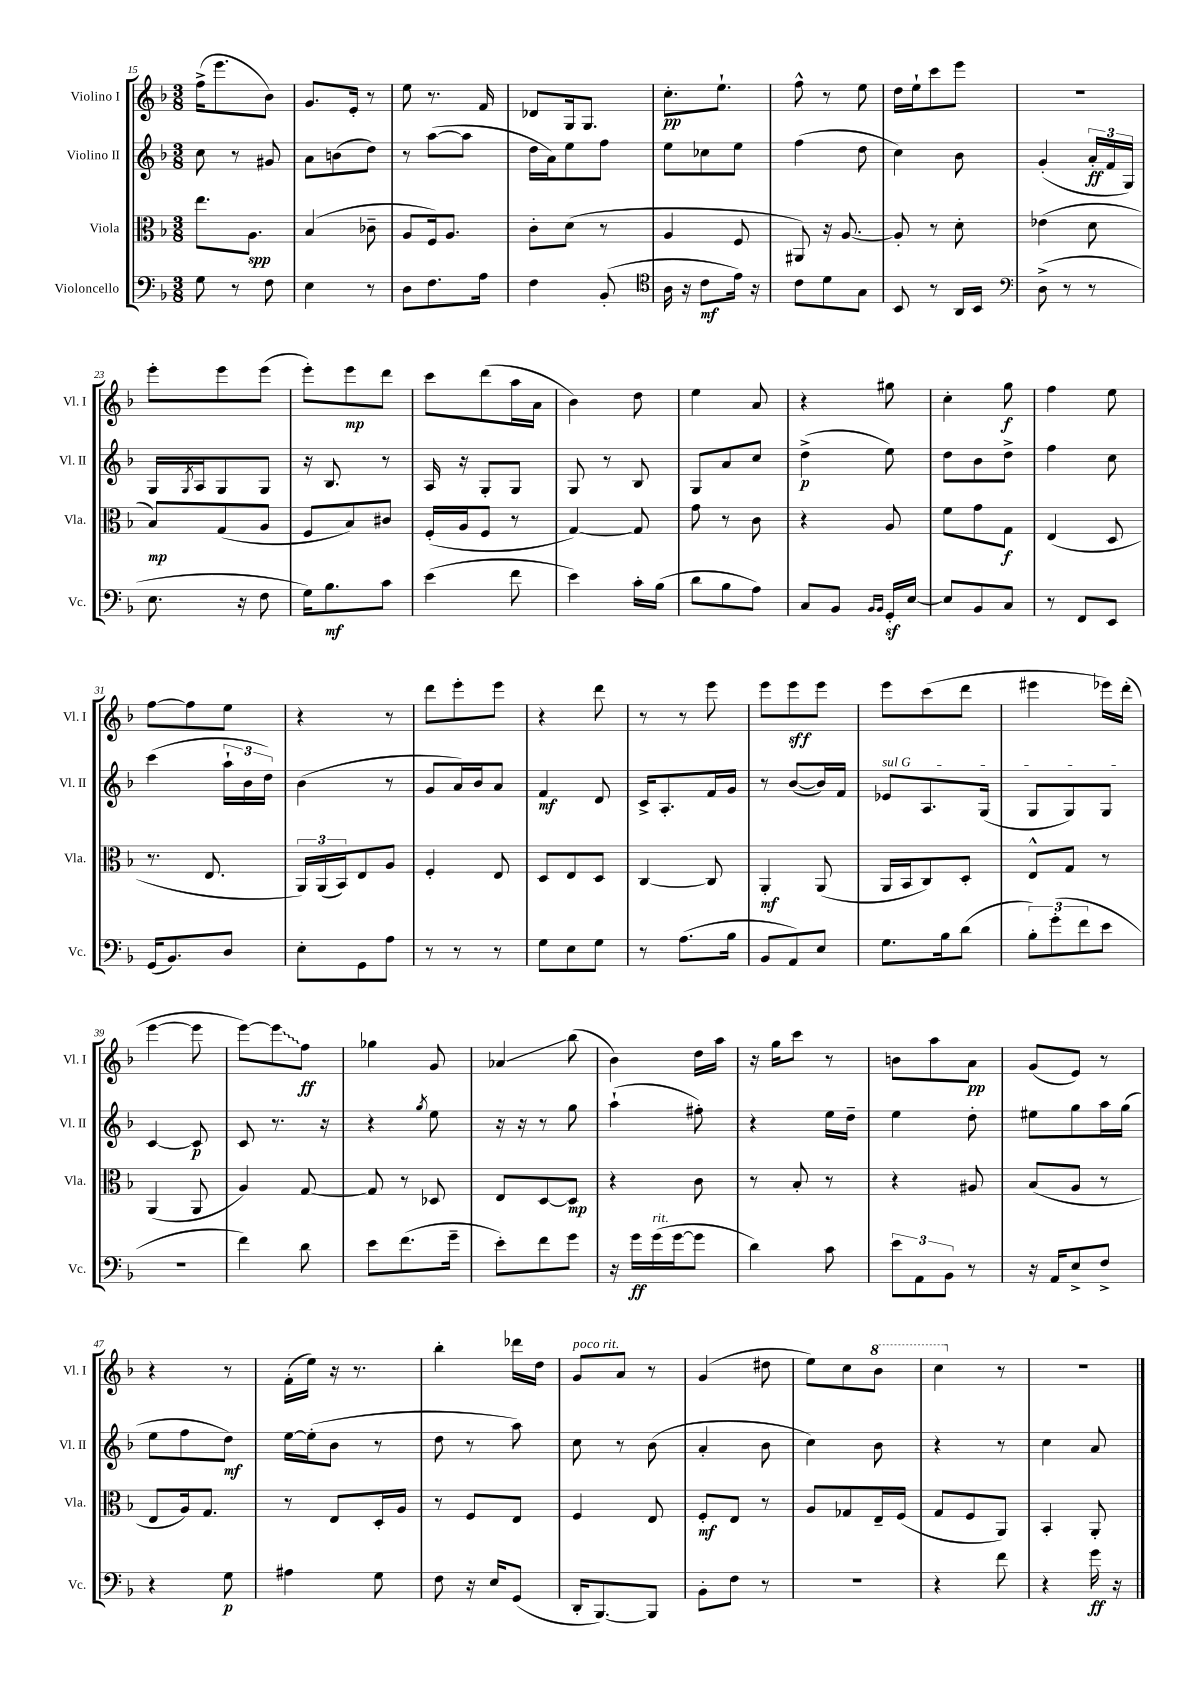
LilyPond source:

<<
\new StaffGroup <<
\new Staff = "s0" \with { instrumentName = "Violino I" shortInstrumentName = "Vl. I" } {
    \clef treble \key f \major \numericTimeSignature \time 3/8
    f''16->( e'''8. bes'8) |
    g'8. e'16-. r8 |
    e''8 r8. f'16 |
    des'8 g16 g8. |
    c''8.-.\pp e''8.-! |
    f''8-^ r8 e''8 |
    d''16 e''16-! c'''8 e'''8 |
    R4. |
    e'''8-. e'''8 e'''8( |
    e'''8-.) e'''8\mp d'''8 |
    c'''8 d'''8( a''16 a'16 |
    bes'4) d''8 |
    e''4 a'8 |
    r4 gis''8 |
    c''4-. g''8\f |
    f''4 e''8 |
    f''8~ f''8 e''8 |
    r4 r8 |
    d'''8 e'''8-. e'''8 |
    r4 d'''8 |
    r8 r8 e'''8 |
    e'''8 e'''8\sff e'''8 |
    e'''8 c'''8( d'''8 |
    eis'''4 ees'''16) d'''16-.( |
    e'''4~ e'''8 |
    e'''8~) \once \override Glissando.style = #'zigzag e'''8\glissando f''8\ff |
    ges''4 g'8 |
    aes'4\glissando bes''8( |
    bes'4) d''16 a''16 |
    r16 g''16 c'''8 r8 |
    b'8 a''8 a'8\pp |
    g'8( e'8) r8 |
    r4 r8 |
    f'16-.( e''16) r16 r8. |
    bes''4-. des'''16 d''16 |
    g'8^\markup { \italic "poco rit." } a'8 r8 |
    g'4( dis''8 |
    e''8) c''8 \ottava #1 bes''8 |
    c'''4 \ottava #0 r8 |
    R4. \bar "|." |
}
\new Staff = "s1" \with { instrumentName = "Violino II" shortInstrumentName = "Vl. II" } {
    \clef treble \key f \major \numericTimeSignature \time 3/8
    c''8 r8 gis'8 |
    a'8 b'8( d''8) |
    r8 a''8~( a''8 |
    d''16 a'16) e''8 f''8 |
    e''8 ces''8 e''8 |
    f''4( d''8 |
    c''4) bes'8 |
    g'4-.( \tuplet 3/2 { a'16-.\ff f'16 g16) } |
    g16 \acciaccatura { g8 } a16 g8 g8 |
    r16 bes8. r8 |
    a16 r16 g8-. g8 |
    g8 r8 bes8 |
    g8 a'8 c''8 |
    d''4->\p( e''8) |
    d''8 bes'8 d''8-> |
    f''4 c''8 |
    c'''4( \tuplet 3/2 { a''16-! bes'16 d''16) } |
    bes'4( r8 |
    g'8 a'16) bes'16 a'8 |
    f'4\mf d'8 |
    c'16-> a8.-. f'16 g'16 |
    r8 bes'8~( bes'16) f'16 |
    \once \override TextSpanner.bound-details.left.text = \markup { \italic "sul G" } ees'8\startTextSpan a8. g16( |
    g8 g8) g8\stopTextSpan |
    c'4~ c'8\p |
    c'8 r8. r16 |
    r4 \acciaccatura { g''8 } e''8 |
    r16 r16 r8 g''8 |
    a''4-!( fis''8-.) |
    r4 e''16 d''16-- |
    e''4 d''8-. |
    eis''8 g''8 a''16 g''16( |
    e''8 f''8 d''8\mf) |
    e''16~ e''16-.( bes'8 r8 |
    d''8 r8 a''8) |
    c''8 r8 bes'8( |
    a'4-. bes'8 |
    c''4) bes'8 |
    r4 r8 |
    c''4 a'8 \bar "|." |
}
\new Staff = "s2" \with { instrumentName = "Viola" shortInstrumentName = "Vla." } {
    \clef alto \key f \major \numericTimeSignature \time 3/8
    e''8. a8.\spp |
    bes4( ces'8-- |
    a8 f16) a8. |
    c'8-. d'8( r8 |
    a4 f8 |
    ais,8) r16 a8.~ |
    a8-. r8 d'8-. |
    ees'4( d'8 |
    bes8\mp) g8( a8 |
    f8 bes8) cis'8 |
    f16-.( a16 f8 r8 |
    g4~) g8 |
    g'8 r8 c'8 |
    r4 a8 |
    f'8 g'8 g8\f |
    e4( d8 |
    r8. e8. |
    \tuplet 3/2 { a,16) a,16( bes,16) } e8 a8 |
    f4-. e8 |
    d8 e8 d8 |
    c4~ c8 |
    a,4-.\mf a,8( |
    a,16 bes,16 c8) d8-. |
    e8-^ g8 r8 |
    a,4( a,8 |
    a4) g8~ |
    g8 r8 des8 |
    e8 d8~ d8\mp |
    r4 c'8 |
    r8 bes8-. r8 |
    r4 ais8 |
    bes8( a8 r8 |
    e8 a16) g8. |
    r8 e8 d16-. a16 |
    r8 f8 e8 |
    f4 e8 |
    f8-.\mf e8 r8 |
    a8 ges8 e16-- f16( |
    g8 f8 a,8) |
    bes,4-. a,8-. \bar "|." |
}
\new Staff = "s3" \with { instrumentName = "Violoncello" shortInstrumentName = "Vc." } {
    \clef bass \key f \major \numericTimeSignature \time 3/8
    g8 r8 f8 |
    e4 r8 |
    d8 f8. a16 |
    f4 bes,8-.( |
    \clef tenor a16 r16 c'8\mf e'16) r16 |
    c'8 d'8 g8 |
    bes,8 r8 a,16 bes,16 |
    \clef bass d8->( r8 r8 |
    e8. r16 f8 |
    g16) bes8.\mf c'8 |
    e'4( f'8 |
    e'4) c'16-. bes16( |
    d'8 bes8 a8) |
    c8 bes,8 \grace { bes,16 bes,16 } g,16-.\sf e16~ |
    e8 bes,8 c8 |
    r8 f,8 e,8 |
    g,16( bes,8.) d8 |
    e8-. g,8 a8 |
    r8 r8 r8 |
    g8 e8 g8 |
    r8 a8.( bes16 |
    bes,8 a,8) e8 |
    g8. bes16 d'8( |
    \tuplet 3/2 { bes8-.) g'8-.( f'8 } e'8 |
    R4. |
    f'4) d'8 |
    e'8 f'8.( g'16-- |
    e'8-.) f'8 g'8 |
    r16 g'16\ff g'16^\markup { \italic "rit." }( g'16~ g'8 |
    d'4) c'8 |
    \tuplet 3/2 { e'8 a,8 bes,8 } r8 |
    r16 a,16 e8-> f8-> |
    r4 g8\p |
    ais4 g8 |
    f8 r16 e16 g,8( |
    d,16-. bes,,8.~) bes,,8 |
    bes,8-. f8 r8 |
    R4. |
    r4 f'8 |
    r4 g'16\ff r16 \bar "|." |
}
>>
>>
\layout { \context { \Score currentBarNumber = #15 } }
